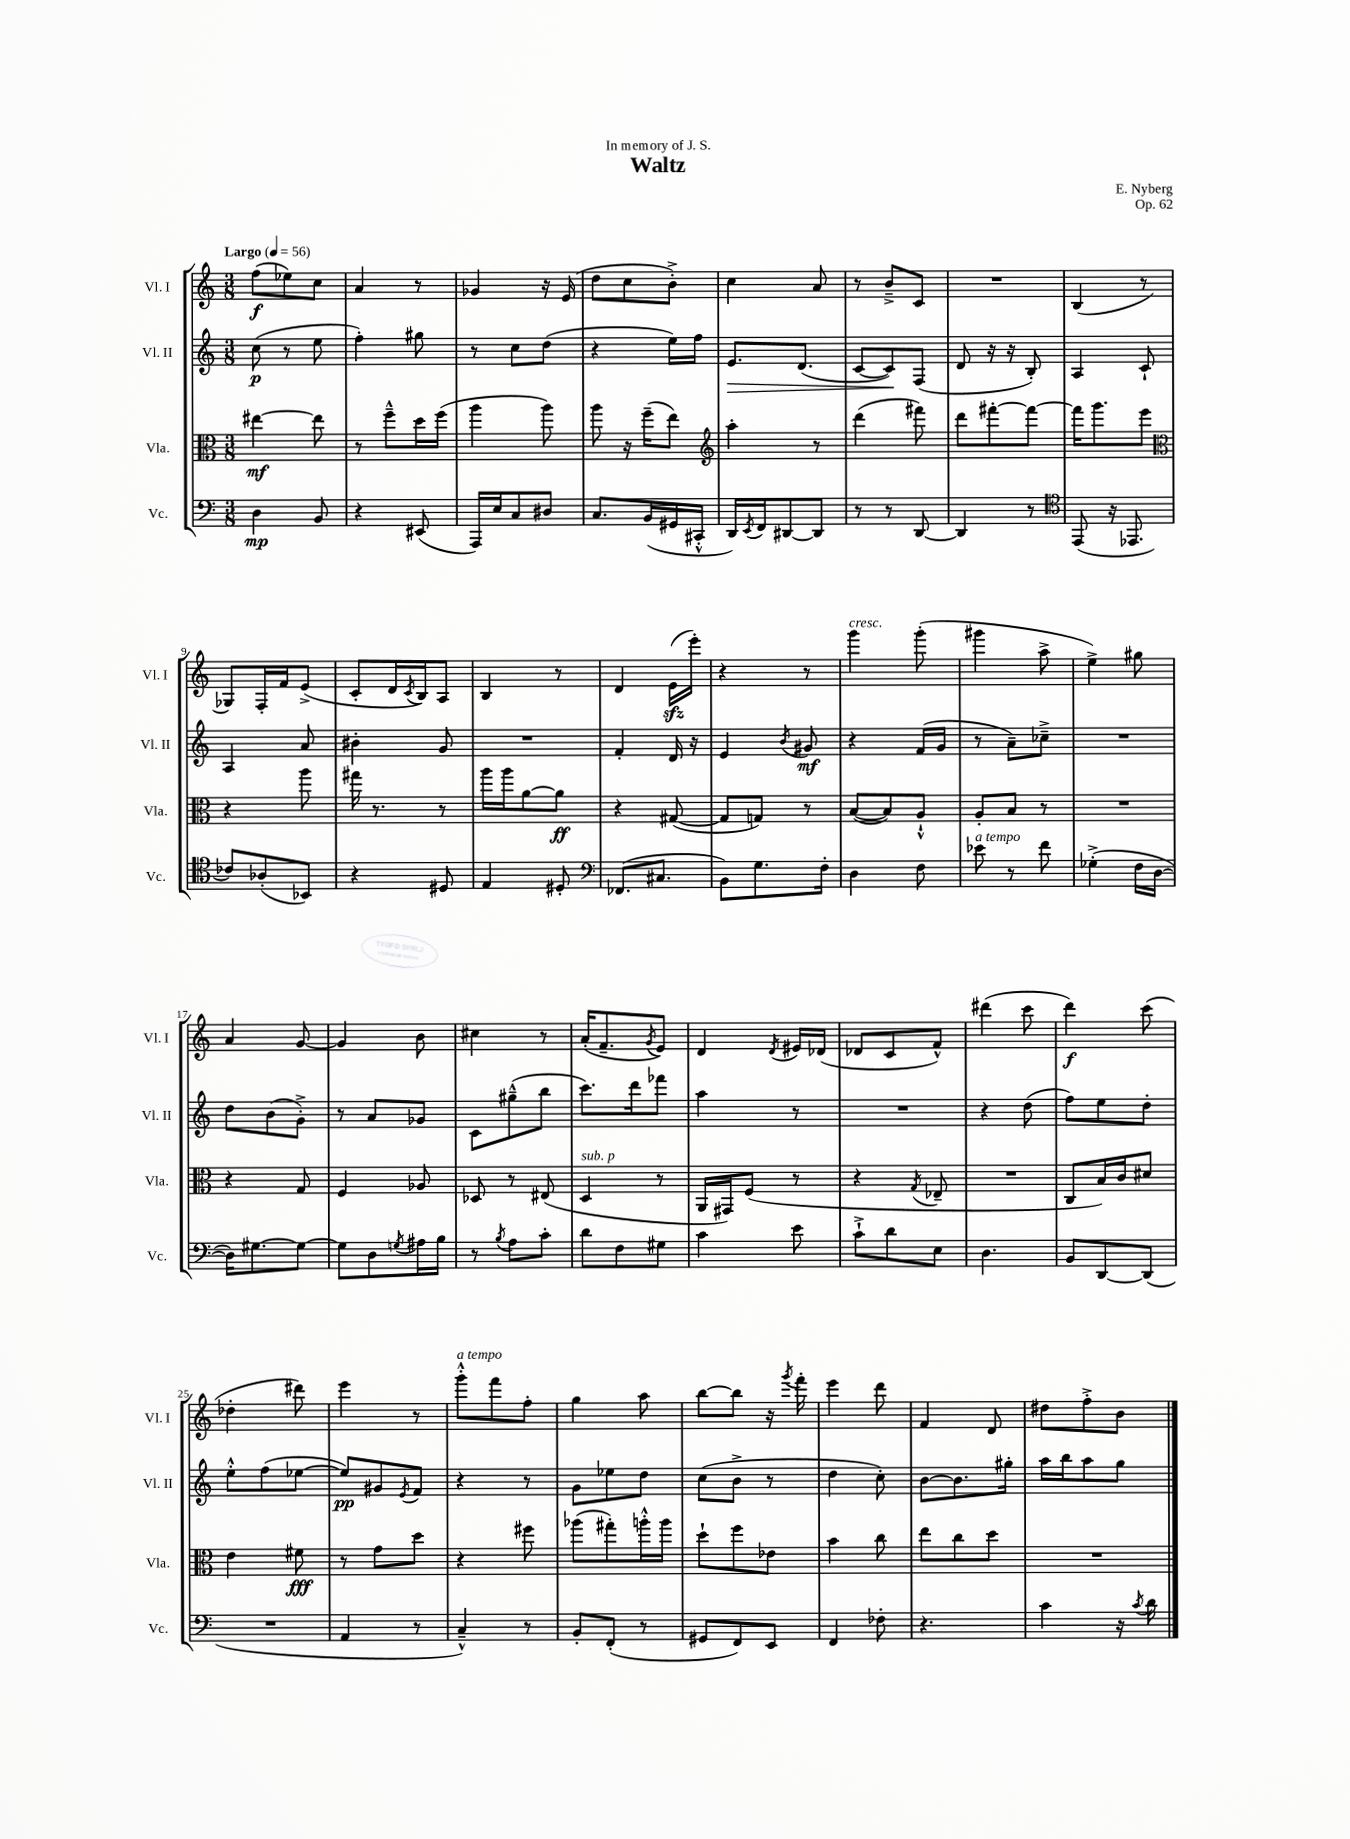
\header { title = "Waltz" composer = "E. Nyberg" dedication = "In memory of J. S." opus = "Op. 62" }
<<
\new StaffGroup <<
\new Staff = "s0" \with { instrumentName = "Vl. I" shortInstrumentName = "Vl. I" } {
    \clef treble \key c \major \numericTimeSignature \time 3/8 \tempo "Largo" 4 = 56
    f''8\f( ees''8) c''8 |
    a'4 r8 |
    ges'4 r16 e'16( |
    d''8 c''8 b'8-.->) |
    c''4 a'8 |
    r8 b'8---> c'8 |
    R4. |
    b4( r8 |
    ges8) f16-. f'16 e'8->( |
    c'8-. d'16 \acciaccatura { c'8 } b16) a8 |
    b4 r8 |
    d'4 e'16\sfz( e'''16-.) |
    r4 r8 |
    g'''4^\markup { \italic "cresc." } g'''8-.( |
    gis'''4 a''8-> |
    e''4->) gis''8 |
    a'4 g'8~ |
    g'4 b'8 |
    cis''4 r8 |
    a'16-.( f'8.-- \acciaccatura { g'8 } e'8) |
    d'4 \acciaccatura { d'8 } eis'16 des'16( |
    des'8 c'8 f'8-^) |
    dis'''4( c'''8 |
    d'''4\f) c'''8( |
    des''4-. dis'''8) |
    e'''4 r8 |
    g'''8-.-^^\markup { \italic "a tempo" } f'''8 f''8-. |
    g''4 a''8 |
    b''8~ b''8 r16 \acciaccatura { g'''8 } f'''16-. |
    e'''4 d'''8 |
    f'4 d'8 |
    dis''8 f''8-.-> b'8 \bar "|." |
}
\new Staff = "s1" \with { instrumentName = "Vl. II" shortInstrumentName = "Vl. II" } {
    \clef treble \key c \major \numericTimeSignature \time 3/8
    c''8\p( r8 e''8 |
    f''4-.) gis''8 |
    r8 c''8 d''8( |
    r4 e''16) f''16 |
    e'8.\> d'8.( |
    c'8~ c'8\!) f8( |
    d'8 r16 r16 b8-.) |
    a4 c'8-! |
    a4 a'8 |
    bis'4-. g'8 |
    R4. |
    f'4-. d'16 r16 |
    e'4 \acciaccatura { b'8 } gis'8\mf |
    r4 f'16( g'16 |
    r8 a'8--) ces''8---> |
    R4. |
    d''8 b'8( g'8-.->) |
    r8 a'8 ges'8 |
    c'8 gis''8---^( b''8 |
    c'''8.) d'''16 fes'''8 |
    a''4 r8 |
    R4. |
    r4 d''8( |
    f''8) e''8 d''8-. |
    e''8-.-^ f''8( ees''8~ |
    ees''8\pp) gis'8 \acciaccatura { e'8 } f'8 |
    r4 r8 |
    g'8 ees''8 d''8 |
    c''8( b'8-> r8 |
    d''4 c''8-.) |
    b'8~ b'8. gis''16-. |
    a''16 b''16 a''8 g''8 \bar "|." |
}
\new Staff = "s2" \with { instrumentName = "Vla." shortInstrumentName = "Vla." } {
    \clef alto \key c \major \numericTimeSignature \time 3/8
    eis''4~\mf eis''8 |
    r8 f''8---^ d''16 f''16( |
    a''4 a''8) |
    a''8 r16 f''16--( e''8) |
    \clef treble a''4-. r8 |
    d'''4( fis'''8) |
    d'''8 fis'''8~-. fis'''8~ |
    fis'''16 g'''8. e'''8 |
    \clef alto r4 a''8 |
    gis''16 r8. r8 |
    a''16 a''16 a'8~ a'8\ff |
    r4 gis8~( |
    gis8 g8) r8 |
    b8~( b8) a8-!-^ |
    a8-. b8 r8 |
    R4. |
    r4 g8 |
    f4 aes8 |
    des8 r8 eis8( |
    d4^\markup { \italic "sub. p" } r8 |
    a,16 gis,16) f8( r8 |
    r4 \acciaccatura { g8 } ees8-- |
    R4. |
    c8 b16) c'16 dis'8 |
    e'4 fis'8\fff |
    r8 g'8 d''8 |
    r4 fis''8 |
    aes''8( gis''8-.) a''16-.-^ a''16 |
    d''8-! f''8 ees'8 |
    b'4 c''8 |
    e''8 c''8 d''8 |
    R4. \bar "|." |
}
\new Staff = "s3" \with { instrumentName = "Vc." shortInstrumentName = "Vc." } {
    \clef bass \key c \major \numericTimeSignature \time 3/8
    d4\mp b,8 |
    r4 eis,8( |
    a,,16) e16 c8 dis8 |
    c8. b,16( gis,16 cis,16-.-^ |
    d,16) \acciaccatura { e,8 } f,16 dis,8~ dis,8 |
    r8 r8 d,8~ |
    d,4 r8 |
    \clef tenor e,8( r16 ees,8. |
    ces'8) aes8-.( bes,8) |
    r4 dis8 |
    e4 dis8-. |
    \clef bass fes,8.( cis8. |
    b,8) g8. f16-. |
    d4 f8 |
    ees'8^\markup { \italic "a tempo" } r8 f'8 |
    ges4-.->( f16 d16~ |
    d16) gis8.~ gis8~ |
    gis8 d8 \acciaccatura { g8 } ais16 b16 |
    r8 \acciaccatura { b8 } a8 c'8-. |
    d'8 f8 gis8 |
    c'4 e'8 |
    c'8-!-> d'8 e8 |
    d4. |
    b,8 d,8~ d,8( |
    R4. |
    a,4 r8 |
    c4---^) r8 |
    b,8-. f,8-.( r8 |
    gis,8 f,8) e,8 |
    f,4 fes8-. |
    r4. |
    c'4 r16 \acciaccatura { c'8 } d'16 \bar "|." |
}
>>
>>
